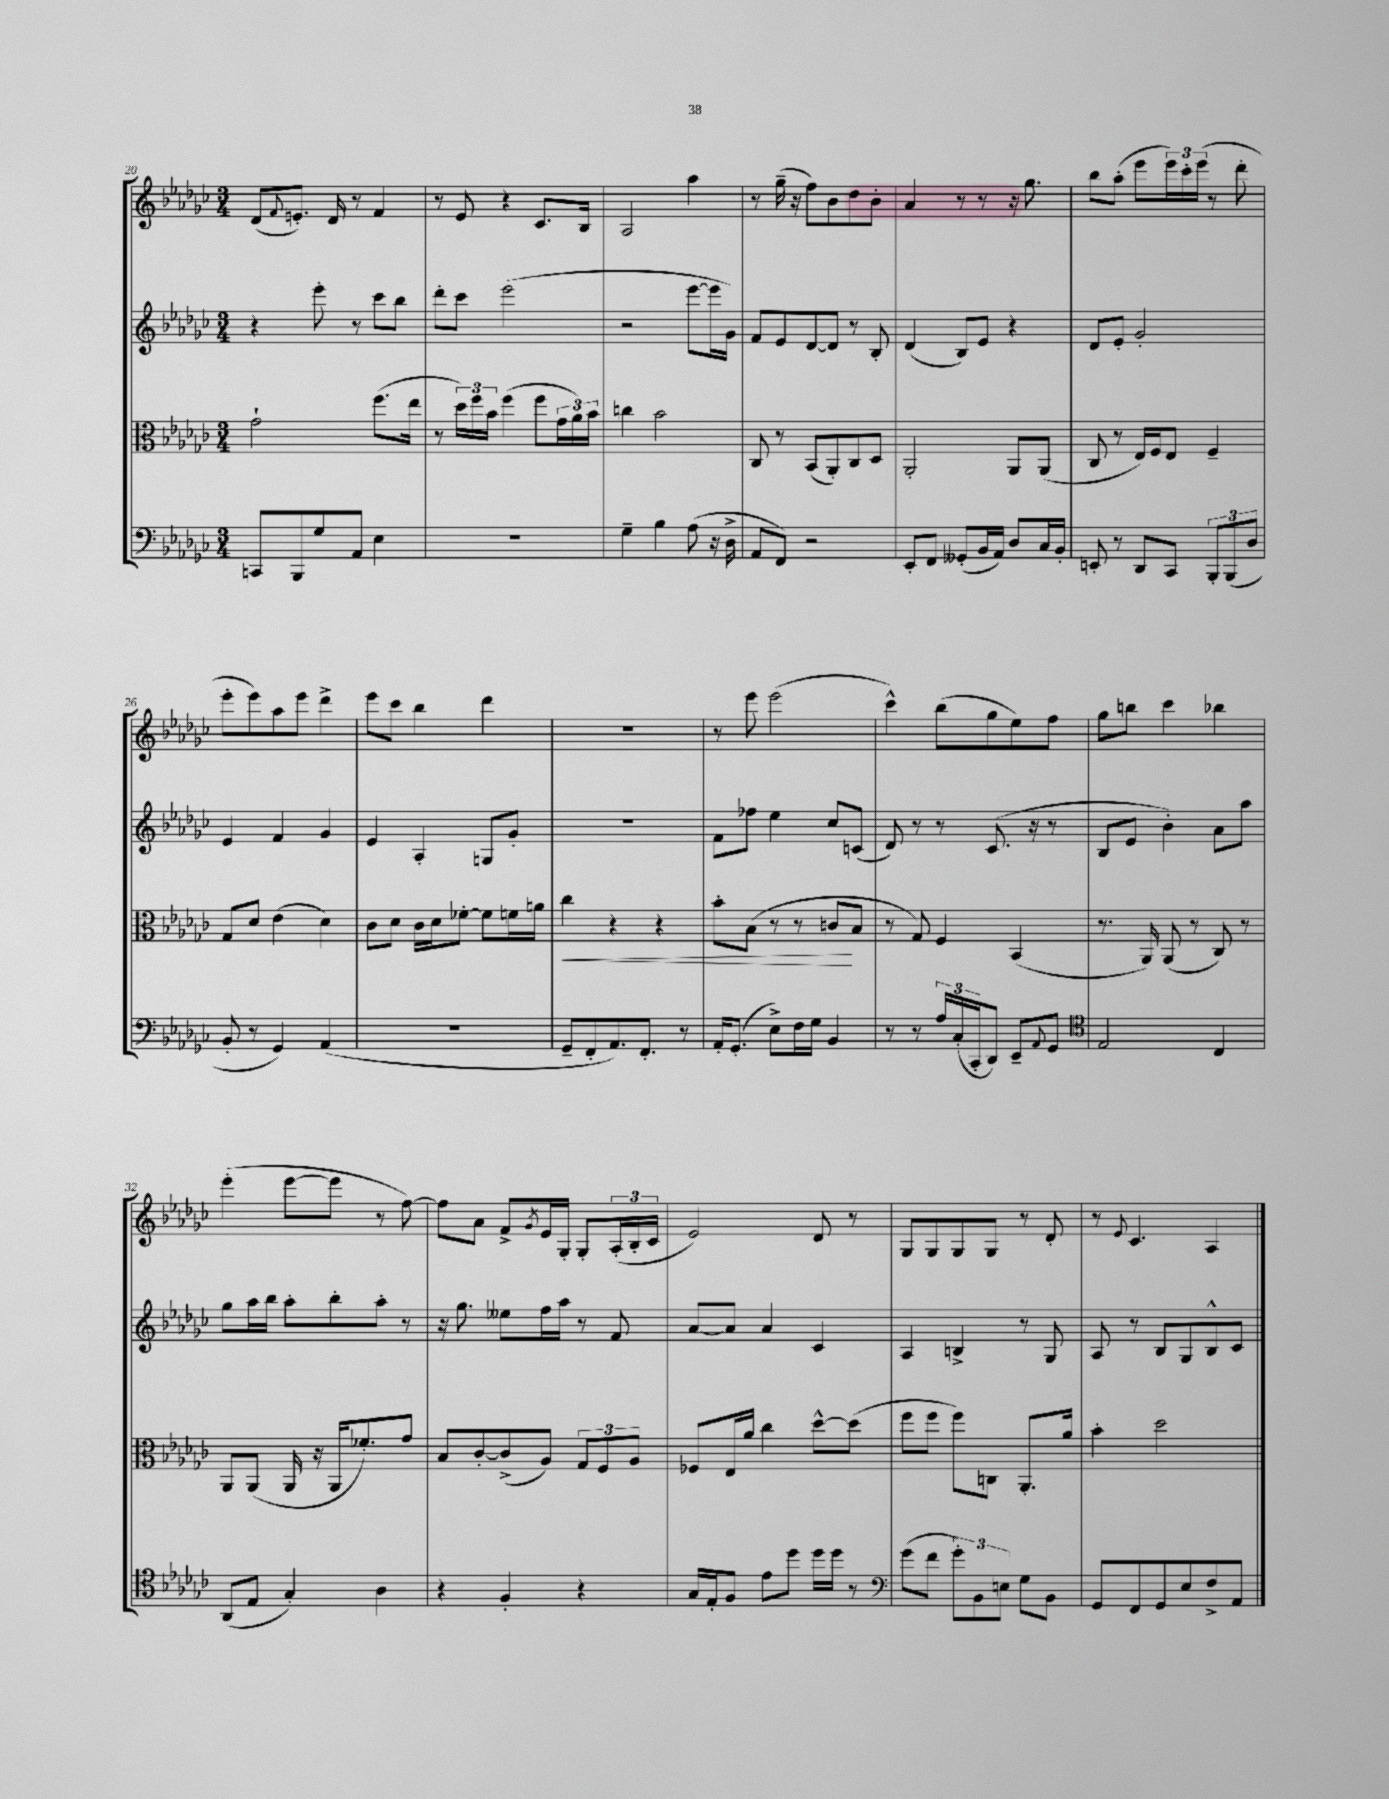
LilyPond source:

<<
\new StaffGroup <<
\new Staff = "s0" {
    \clef treble \key ges \major \numericTimeSignature \time 3/4
    des'8( \appoggiatura { f'8 } e'8.-.) des'16 r8 f'4 |
    r8 ees'8 r4 ces'8. bes16 |
    aes2 aes''4 |
    r8 ges''16--( r16 f''8) bes'8 des''8 bes'8-. |
    aes'4 r8 r8 r16 ges''8. |
    bes''8 aes''8-.( ees'''8 \tuplet 3/2 { ees'''16) ces'''16-. ees'''16( } r8 des'''8-. |
    ees'''8-. ees'''8) aes''8 ees'''8 des'''4-> |
    ees'''8 ces'''8 bes''4 des'''4 |
    R2. |
    r8 ees'''8 ees'''2( |
    ces'''4-^) bes''8( ges''8 ees''8) f''8 |
    ges''8 b''8 ces'''4 bes''4 |
    ees'''4-.( ees'''8~ ees'''8 r8 f''8~) |
    f''8 aes'8 f'8-> \acciaccatura { ges'8 } ees'16 ges16-. ges8-. \tuplet 3/2 { aes16-.( bes16-. ces'16 } |
    ees'2) des'8 r8 |
    ges8 ges8 ges8 ges8 r8 des'8-. |
    r8 \appoggiatura { ees'8 } ces'4. aes4 \bar "|." |
}
\new Staff = "s1" {
    \clef treble \key ges \major \numericTimeSignature \time 3/4
    r4 ees'''8-. r8 ces'''8 bes''8 |
    des'''8-. ces'''8 ees'''2( |
    r2 ees'''8~ ees'''16 ges'16) |
    f'8 ees'8 des'8~ des'8 r8 bes8-. |
    des'4( bes8) ees'8 r4 |
    des'8 ees'8-. ges'2-. |
    ees'4 f'4 ges'4 |
    ees'4 aes4-. g8 ges'8-. |
    R2. |
    f'8 fes''8 ees''4 ces''8 c'8( |
    des'8) r8 r8 ces'8.( r16 r8 |
    bes8 ees'8 bes'4-.) aes'8 aes''8 |
    ges''8 aes''16 bes''16 aes''8-. bes''8-. aes''8-. r8 |
    r16 ges''8. eeses''8 f''16 aes''16 r8 f'8 |
    aes'8~ aes'8 aes'4 ces'4 |
    aes4 b4-> r8 ges8 |
    aes8 r8 bes8 ges8 bes8-^ ces'8 \bar "|." |
}
\new Staff = "s2" {
    \clef alto \key ges \major \numericTimeSignature \time 3/4
    ges'2-! f''8.( ees''16 |
    r8 \tuplet 3/2 { des''16) f''16 bes'16 } f''4( f''8 \tuplet 3/2 { ges'16 aes'16) bes'16 } |
    c''4 bes'2 |
    ces8 r8 bes,8( aes,8-.) ces8 des8 |
    aes,2-. aes,8 aes,8( |
    ces8 r8 ees16) f16 ees8 f4-- |
    ges8 des'8 ees'4( des'4) |
    ces'8 des'8 ces'16 des'16 fes'8~-. fes'8 f'16 a'16 |
    ces''4\< r4 r4 |
    bes'8-. bes8( r8 r8 c'8\! bes8 |
    r8 ges8) f4 bes,4( |
    r8. aes,16) aes,8( r8 ces8) r8 |
    aes,8 aes,8( aes,16 r16 aes,16 fes'8.-.) ges'8 |
    bes8 ces'8~-. ces'8->( aes8) \tuplet 3/2 { ges8 f8 aes8 } |
    fes8 ees16 aes'16 ces''4 des''8~-^ des''8( |
    f''8 f''8 f''8) c8 aes,8.-. aes'16 |
    bes'4-. des''2 \bar "|." |
}
\new Staff = "s3" {
    \clef bass \key ges \major \numericTimeSignature \time 3/4
    c,8 bes,,8 ges8 aes,8 ees4 |
    R2. |
    ges4-- bes4 aes8( r16 des16-> |
    aes,8 f,8) r2 |
    ees,8-. f,8 geses,8-.( bes,16 aes,16) des8 ces16 bes,16-. |
    e,8-. r8 des,8 ces,8 \tuplet 3/2 { bes,,8-. bes,,8( des8 } |
    bes,8-. r8 ges,4) aes,4( |
    R2. |
    ges,8-- f,8-. aes,8.) f,8.-. r8 |
    aes,16-. ges,8.-.( ees8->) f16 ges16 bes,4 |
    r8 r8 \tuplet 3/2 { aes16 ces16-.( ces,16-. } des,8) ees,8-- \appoggiatura { aes,8 } ges,8 |
    \clef tenor ees2 ces4 |
    aes,8( ees8 ges4-.) aes4 |
    r4 f4-. r4 |
    ges16 ees16-. f8 ees'8 des''8 des''16 des''16 r8 |
    \clef bass ges'8( f'8 \tuplet 3/2 { ges'8-.) bes,8 e8 } ges8 bes,8 |
    ges,8 f,8 ges,8 ees8 f8-> aes,8 \bar "|." |
}
>>
>>
\layout { \context { \Score currentBarNumber = #20 } }
